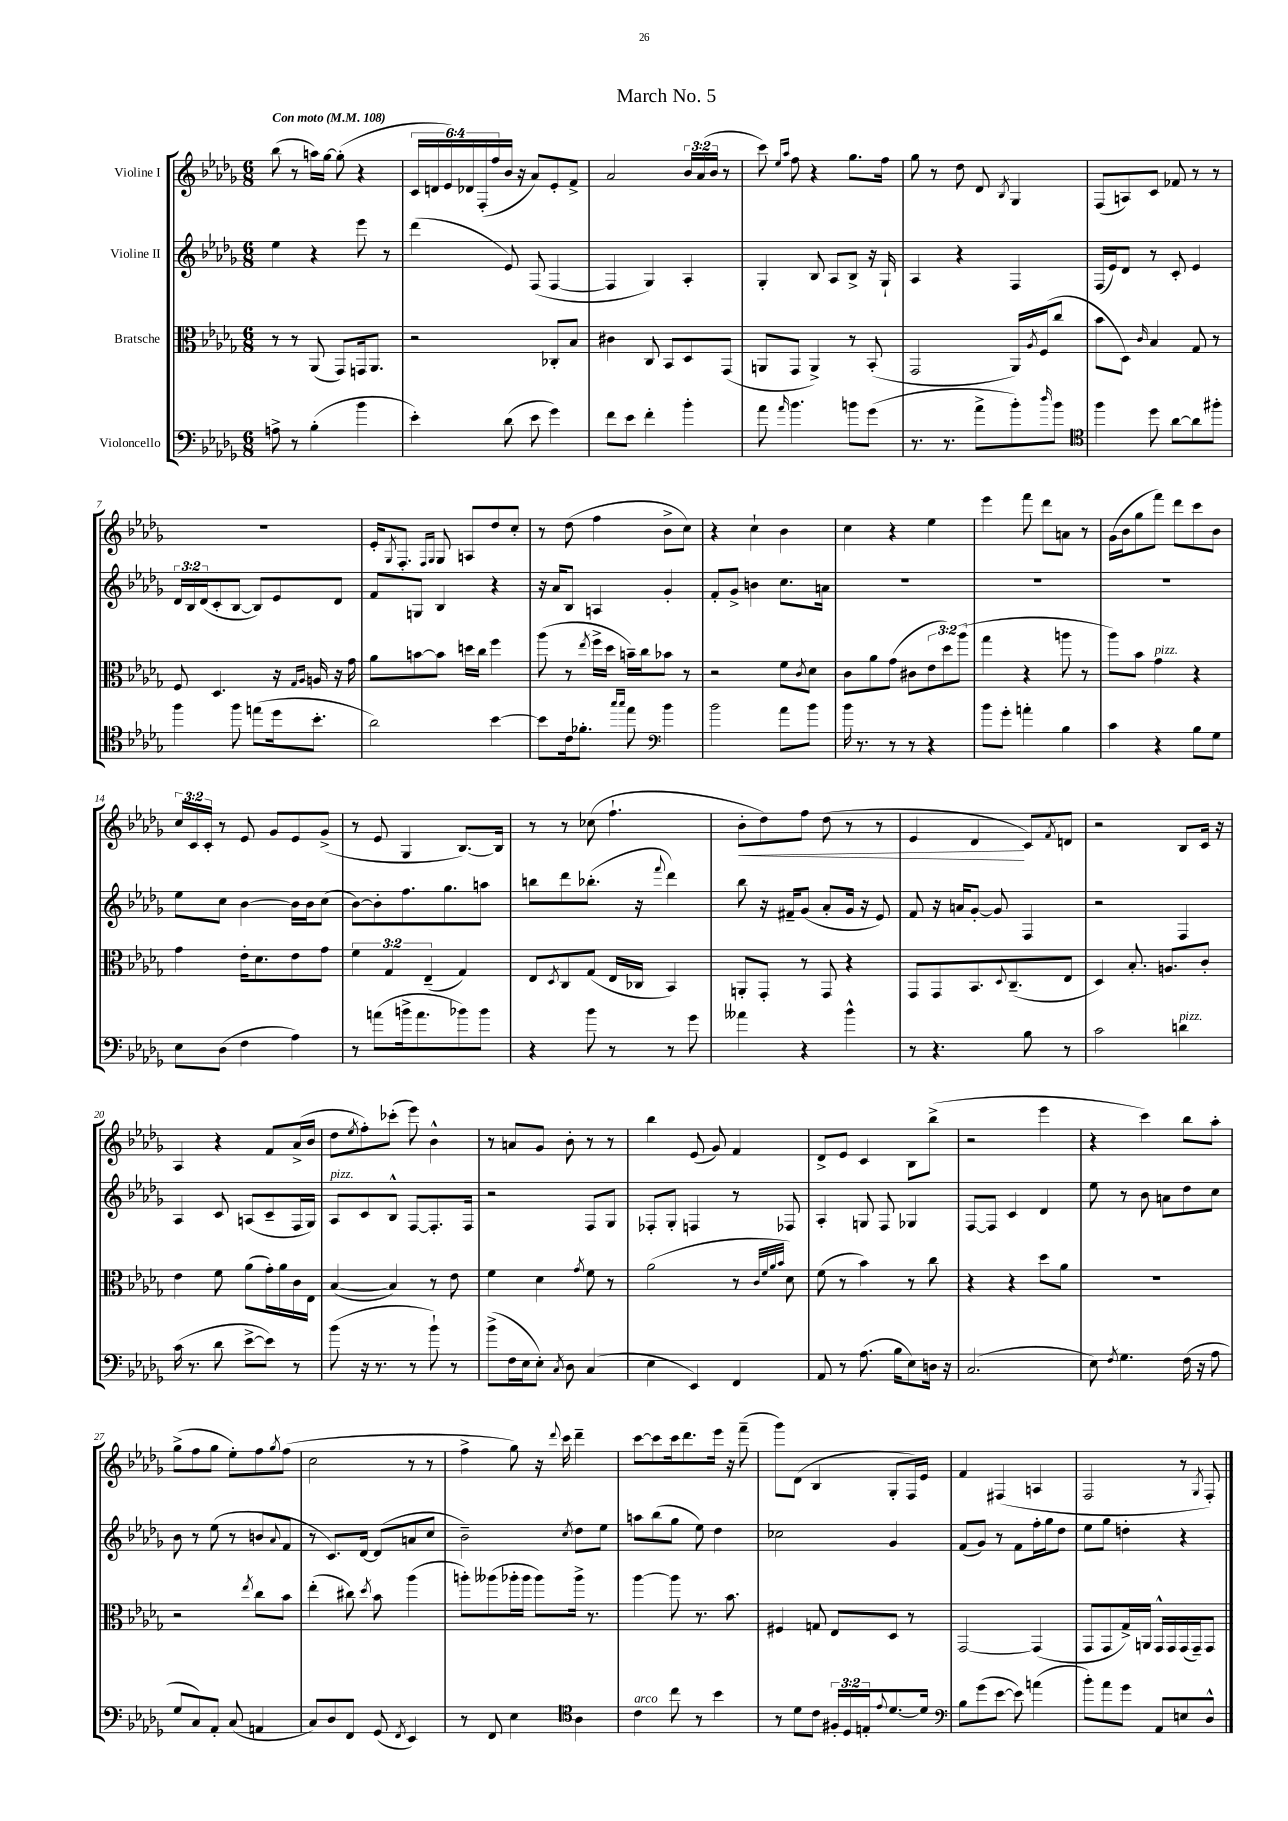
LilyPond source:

\header { title = "March No. 5" }
<<
\new StaffGroup <<
\new Staff = "s0" \with { instrumentName = "Violine I" } {
    \clef treble \key des \major \numericTimeSignature \time 6/8 \override Staff.TupletNumber.text = #tuplet-number::calc-fraction-text \tempo "Con moto" 4 = 108
    bes''8( r8 a''16) ges''16~ ges''8-.( r4 |
    \tuplet 6/4 { c'16 d'16 ees'16) des'16 f16-.( f''16 } bes'16 r16 aes'8) ees'8-. f'8-> |
    aes'2 \tuplet 3/2 { bes'16 aes'16( bes'16 } r8 |
    c'''8) \grace { ees''16 aes''16 } f''8 r4 ges''8. f''16 |
    ges''8 r8 des''8 des'8 \acciaccatura { bes8 } ges4 |
    f8( a8) c'8 fes'8 r8 r8 |
    R2. |
    ees'16-. \acciaccatura { ges8 } f8.-. \grace { f16 ges16 } ges8 a8 des''8 c''8-. |
    r8 des''8( f''4 bes'8-> c''8) |
    r4 c''4-! bes'4 |
    c''4 r4 ees''4 |
    ees'''4 f'''8 des'''8 a'8 r8 |
    ges'16( bes'16 ges''8 f'''8) des'''8 c'''8 bes'8 |
    \tuplet 3/2 { c''16 c'16 c'16-. } r8 ees'8 ges'8 ees'8 ges'8->( |
    r8 ees'8 ges4 bes8.~) bes16 |
    r8 r8 ces''8( f''4.-! |
    bes'8-.\< des''8) f''8 des''8( r8 r8 |
    ees'4 des'4\! c'8) \acciaccatura { f'8 } d'8 |
    r2 bes8 c'16 r16 |
    aes4 r4 f'8 aes'16->( bes'16 |
    des''8 \acciaccatura { ees''8 } f''8-.) ces'''8-.( ees'''8) bes'4-^ |
    r8 a'8 ges'8 bes'8-. r8 r8 |
    bes''4 ees'8( ges'8) f'4 |
    des'8-> ees'8 c'4 bes8 bes''8->( |
    r2 ees'''4 |
    r4 c'''4) bes''8 aes''8-. |
    ges''8->( f''8 ges''8 ees''8-.) f''8 \acciaccatura { ges''8 } f''8( |
    c''2 r8 r8 |
    f''4-> ges''8) r16 \appoggiatura { des'''8 } c'''16 des'''4-- |
    c'''8~ c'''8 c'''16 des'''8. ees'''16 r16 f'''8--( |
    ges'''8) des'8( bes4 ges8-. f16) ees'16 |
    f'4 fis4( a4 |
    f2 r8 \acciaccatura { ges8 } f8-.) \bar "|." |
}
\new Staff = "s1" \with { instrumentName = "Violine II" } {
    \clef treble \key des \major \numericTimeSignature \time 6/8 \override Staff.TupletNumber.text = #tuplet-number::calc-fraction-text
    ees''4 r4 ees'''8 r8 |
    des'''4( ees'8) f8( f4~ |
    f4 ges4) aes4-. |
    ges4-. bes8 aes8 bes8-> r16 ges16-! |
    aes4 r4 f4 |
    f16( ees'16) des'8 r8 c'8-. ees'4 |
    \tuplet 3/2 { des'16 bes16 des'16( } c'8-. bes8~ bes8) ees'8 des'8 |
    f'8 g8 bes4 r4 |
    r16 aes'16 bes8 a4 ges'4-. |
    f'8-. ges'8-> b'4 c''8. a'16 |
    R2. |
    R2. |
    R2. |
    ees''8 c''8 bes'4~ bes'16 bes'16 c''8( |
    bes'8~) bes'8-. f''8. ges''8. a''8 |
    b''8 des'''8 bes''8.-.( r16 \appoggiatura { f'''8 } des'''4) |
    bes''8 r16 fis'16-- ges'8( aes'8-. ges'16 r16 ees'8) |
    f'8 r16 a'16 ges'8~-. ges'8 f4 |
    r2 f4 |
    aes4 c'8 a8( c'8-- f16 ges16) |
    aes8^\markup { \italic "pizz." } c'8 bes8-^ f8~ f8.-. f16 |
    r2 f8 ges8 |
    fes8-. ges8-. f4 r8 fes8 |
    aes4-. g8 f8 ges4 |
    f8~ f8 c'4 des'4 |
    ees''8 r8 bes'8 a'8 des''8 c''8 |
    bes'8 r8 ees''8( r8 b'8 \appoggiatura { aes'8 } f'8 |
    r8 c'8.) des'16~ des'8( a'8 c''8 |
    bes'2--) \acciaccatura { c''8 } des''8 ees''8 |
    a''8 bes''8( ges''8 ees''8) des''4 |
    ces''2 ges'4 |
    f'8( ges'8) r8 f'8 f''16-. ges''16 des''8 |
    ees''8 ges''8 d''4-. r4 \bar "|." |
}
\new Staff = "s2" \with { instrumentName = "Bratsche" } {
    \clef alto \key des \major \numericTimeSignature \time 6/8 \override Staff.TupletNumber.text = #tuplet-number::calc-fraction-text
    r8 r8 aes,8( ges,8) g,16 aes,8. |
    r2 ces8-. bes8 |
    cis'4 c8 bes,8 des8 ges,8( |
    a,8 ges,8 a,4->) r8 bes,8-.( |
    ges,2 aes,16) \acciaccatura { aes8 } f16( c''8 |
    bes'8 des8) \grace { c'16 } bes4 ges8 r8 |
    f8 des4. r16 \grace { ges16 aes16 } a16 r16 ges'16 |
    aes'8 b'8~ b'8 d''16 c''16 f''4 |
    aes''8( r8 \acciaccatura { ees''8 } f''16-> des''16 b'16--) c''16 bes'8 r8 |
    r2 f'8 \acciaccatura { c'8 } des'8 |
    c'8 aes'8 ges'8( cis'8 \tuplet 3/2 { ees'8 des''8) aes''8( } |
    ges''4 r4 a''8 r8 |
    aes''8) bes'8 ges'4^\markup { \italic "pizz." } r4 |
    ges'4 ees'16-. des'8. ees'8 ges'8 |
    \tuplet 3/2 { f'4 ges4 ees4--( } ges4) |
    ees8 \acciaccatura { des8 } c8 ges8( ees16 ces16 bes,4) |
    a,8-. ges,8-. r8 ges,8 r4 |
    ges,8 ges,8 bes,8. \appoggiatura { des8 } c8.--( ees8 |
    des4) bes8.-. a8. c'8-. |
    ees'4 f'8 aes'8( ges'16-.) aes'16 c'16 ees16 |
    bes4~( bes4) r8 ees'8 |
    f'4 des'4 \acciaccatura { ges'8 } f'8 r8 |
    aes'2( r8 \grace { c'32 f'32 aes'32 bes'32 } des'8) |
    f'8( r8 bes'4) r8 c''8 |
    r4 r4 des''8 aes'8 |
    R2. |
    r2 \acciaccatura { ees''8 } c''8 bes'8 |
    ees''4-.( cis''8) \acciaccatura { des''8 } bes'8 aes''4( |
    a''8-.) aeses''8( aes''16-. aes''16 aes''8) aes''16-> r8. |
    aes''4~ aes''8 r8. bes'8. |
    fis4 g8 ees8 des8 r8 |
    ges,2~ ges,4( |
    ges,8 ges,8 ges16->) a,16 ges,16-^ ges,16 ges,16( ges,16--) ges,8 \bar "|." |
}
\new Staff = "s3" \with { instrumentName = "Violoncello" } {
    \clef bass \key des \major \numericTimeSignature \time 6/8 \override Staff.TupletNumber.text = #tuplet-number::calc-fraction-text
    a8-> r8 bes4-.( bes'4 |
    ees'4-.) des'8( ees'8 ges'4) |
    f'8 ees'8 f'4-. bes'4-. |
    aes'8 \grace { aes'16 } bes'4. b'8 ges'8( |
    r8. r8. aes'8-> bes'8-.) \grace { des''16 } bes'8 |
    \clef tenor f''4 des''8 aes'8~ aes'8 fis''8-. |
    f''4 f''8 e''8( des''16 bes'8.-. |
    aes'2) bes'4~ |
    bes'8 c'16 fes'8.-. \grace { ges''16 ges''16 } ees''8 \clef bass bes'4 |
    bes'2 aes'8 bes'8 |
    bes'16 r8. r8 r8 r4 |
    bes'8 ges'8-. a'4-. bes4 |
    c'4 r4 bes8 ges8 |
    ees8 des8( f4 aes4) |
    r8 a'8( b'16-> a'8. bes'8) bes'8 |
    r4 bes'8 r8 r8 ges'8 |
    aeses'4 r4 bes'4-^ |
    r8 r4. bes8 r8 |
    c'2 d'4^\markup { \italic "pizz." } |
    c'16( r8. des'8 ees'8~-> ees'8) r8 |
    bes'8( r16 r8. r8 bes'8-!) r8 |
    bes'8->( f16 ees16 ees8-.) \acciaccatura { c8 } des8 c4( |
    ees4 ees,4) f,4 |
    aes,8 r8 aes8.( bes16 ees8) d16 r16 |
    c2.( |
    ees8) \acciaccatura { f8 } ges4. f16( r16 aes8 |
    ges8 c8) aes,8-. c8( a,4 |
    c8) des8 f,8 ges,8( \acciaccatura { f,8 } ees,4) |
    r8 f,8 ees4 \clef tenor aes4 |
    c'4^\markup { \italic "arco" } c''8 r8 bes'4 |
    r8 des'8 c'8 \tuplet 3/2 { fis16-. des16 e16-. } \appoggiatura { ees'8 } des'8.~ des'16 |
    \clef bass bes8 ges'8( ees'8~ ees'8) a'4( |
    bes'8-.) aes'8 ges'8 aes,8 e8 des8-^ \bar "|." |
}
>>
>>
